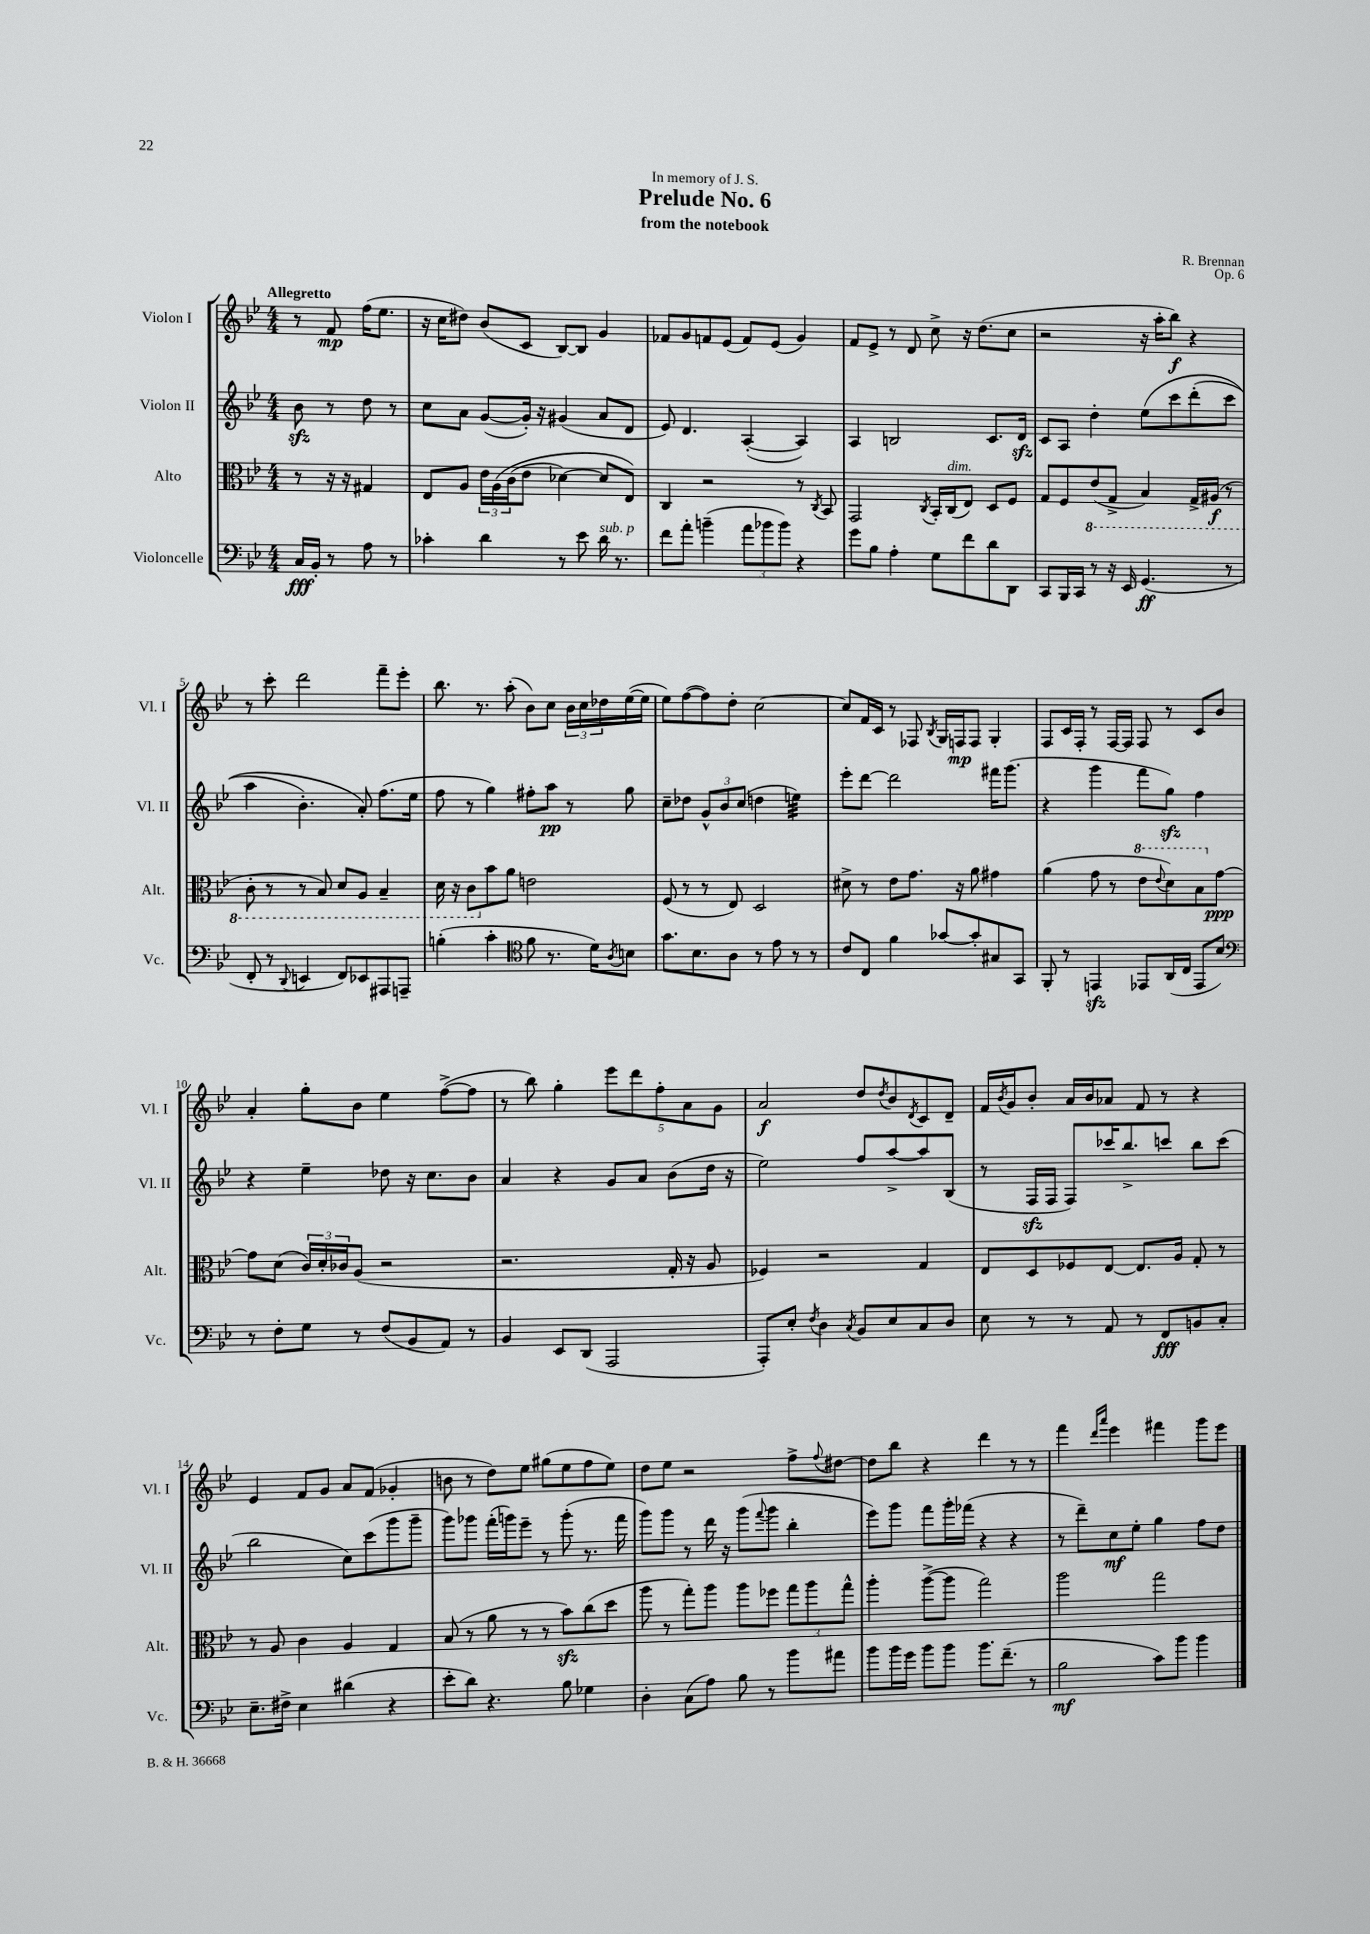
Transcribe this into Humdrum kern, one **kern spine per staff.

**kern	**kern	**kern	**kern
*staff4	*staff3	*staff2	*staff1
*clefF4	*clefC3	*clefG2	*clefG2
*k[b-e-]	*k[b-e-]	*k[b-e-]	*k[b-e-]
*M4/4	*M4/4	*M4/4	*M4/4
16C/LL	8r	8b-\	8r
16BB-'/JJ	.	.	.
8r	16r	8r	8f/
.	16r	.	.
8A\	4G#/	8dd\	(16ff\LK
.	.	.	8.ee-\J
8r	.	8r	.
=	=	=	=
4c-'\	8E-/L	8cc\L	16r
.	.	.	16cc\LK
.	8A/J	8a\J	8dd#\J)
4d\	24e-\LL	([8g/L	(8b-/L
.	&(24A\	.	.
.	(24c\J	.	.
.	8e-\J	16g'/]Jk)	8c/J
.	.	16r	.
8r	[4d-\)	(4g#/	[8B-/L)
8e-\	.	.	8B-/]J
16d\	8d-/]L	8a/L	4g/
8.r	.	.	.
.	8E-/J&)	8d/J	.
=	=	=	=
8f\L	4C/	8e-/)	8f-/L
8a'\J	.	4.d/	8g/
(4b~\	2r	.	8f/
.	.	.	(8e-/J
12a\L	.	([4A'/	8f/L)
12b-\	.	.	.
.	.	.	(8e-/J
12b-\J)	.	.	.
4r	8r	4A/])	4g/)
.	8qC/	.	.
.	8BB-/	.	.
=	=	=	=
8g\L	2GG/	4A/	8f/L
8B-\J	.	.	8e-^/J
4A'\	.	2B/	8r
.	.	.	8d/
.	8qC/	.	.
8G\L	16BB-'/LL	.	8cc^\
.	(16C/J	.	.
8f\	8E-/J)	.	16r
.	.	.	(8.dd\L
8d\	8D/L	8.c/L	.
8DD\J	8F/J	.	8cc\J
.	.	16d/Jk	.
=	=	=	=
8CC/L	8G/L	8c/L	2r
16BBB-/L	8F/	8A/J	.
16CC/JJ	.	.	.
8r	(8E-/	4dd'\	.
16r	8GG^/J	.	.
16EE-/	.	.	.
(4.GG/	4BB-/)	&(8ee-\L	16r
.	.	.	16aa'\LK
.	.	8ccc\	8bb-\J)
.	16GG^/LL	(8ddd'\	4r
.	(16AA#/JJ	.	.
8r	8r	8ccc\J	.
=	=	=	=
8FF'/	8C'\	4aa\	8r
8r	8r	.	8ccc'\
8qqDD/	.	.	.
4EE/	8r	4.b-'\)	2ddd\
.	8BB-/)	.	.
8FF/L)	8D/L	.	.
8EE-/	8AA/J	8a'/&)	.
8AAA#/	4BB-~/	(8.ff\L	8fff~\L
8AAA~/J	.	.	8eee-'\J
.	.	16ee-\Jk	.
=	=	=	=
(4B'\	16D\	8ff\	8.bb-\
.	16r	.	.
.	8C\L	8r	.
.	.	.	8.r
4c'\	8b-\	4gg\)	.
.	8a\J	.	(8aa'\
*clefC4	*	*	*
8f\	2e\	8ff#'\L	8b-\L)
8.r	.	8aa\J	8cc\J
.	.	8r	24b-\LL
.	.	.	24cc\
16d\LK)	.	.	.
.	.	.	24dd-\
8qA/	.	.	.
8B\J	.	8gg\	([16ee-\
.	.	.	16ee-\]JJ
=	=	=	=
8.g\L	(8F/	8cc~\L	8ee-\L)
.	8r	8dd-\J	([8ff\
8.B-\	.	.	.
.	8r	12g^^/L	8ff\])
.	.	12b-/	.
8A\J	8E-/)	.	8dd'\J
.	.	(12cc/J	.
8r	2D/	4dd\	[2cc\
8e-\	.	.	.
8r	.	4ee\)	.
8r	.	.	.
=	=	=	=
8c/L	8d#^\	8eee-'\L	8cc/]L
8C/J	8r	[8ddd\J	16f/L
.	.	.	16c/JJ
4f\	8e-\L	2ddd\]	8r
.	8.g\J	.	8F-/
.	.	.	8qB-/
[8g-/L	.	.	16G/LL
.	16r	.	16F/J
8g-'/]	8a\	.	8F/J
8G#/	4g#\	16fff#\LK	4G'/
.	.	(8.ggg\J	.
8GG/J	.	.	.
=	=	=	=
8FF'/	(4a\	4r	8F/L
8r	.	.	16c/L
.	.	.	16F'/JJ
4EE/	8g\	4ggg\	8r
.	8r	.	[16F/LL
.	.	.	16F/]JJ
8EE-/L	8ee-\L	8fff\L	8F/
.	8qqee-/	.	.
(16AA/L	8dd\)	8gg\J)	8r
16C/JJ	.	.	.
8EE-/L	8b-\	4ff\	8c/L
8B-/J)	[8g\J	.	8b-/J
=	=	=	=
*clefF4	*	*	*
8r	8g\]L	4r	4a'/
8F'\L	(8d\J	.	.
8G\J	24c/LL)	4ee-~\	8gg'\L
.	24d'/	.	.
.	24c-/J	.	.
8r	(8A/J	.	8b-\J
(8F/L	2r	8dd-\	4ee-\
8BB-/	.	16r	.
.	.	8.cc\L	.
8AA/J)	.	.	([8ff^\L
8r	.	8b-\J	8ff\]J
=	=	=	=
4BB-/	2.r	4a/	8r
.	.	.	8bb-\)
8EE-/L	.	4r	4gg'\
(8DD/J	.	.	.
2AAA/	.	8g/L	10eee-\L
.	.	.	10ddd\
.	.	8a/J	.
.	.	.	10ff'\
.	16G'/	(8b-\L	.
.	.	.	10a\
.	16r	.	.
.	8A/	16dd\Jk	.
.	.	.	10g\J
.	.	16r	.
=	=	=	=
8AAA'/L)	4F-/)	2ee-\)	2a/
8E-'/J	.	.	.
8qF/	.	.	.
4D\	2r	.	.
8qC/	.	.	.
8BB-/L	.	8ff/L	8dd/L
.	.	.	8qdd/
8E-/	.	[8aa^/	8b-/
.	.	.	8qd/
8C/	4G/	8aa/]	8c/
8D/J	.	(8B-/J	8d~/J
=	=	=	=
8E-\	8E-/L	8r	16f/LL
.	.	.	8qb-/
.	.	.	16g/J
8r	8D/	16F/LL	8b-'/J
.	.	16F/JJ	.
8r	8F-/	8F/L)	16a/LL
.	.	.	16b-/J
8AA/	[8E-/J	16ccc-/K	8a-/J
.	.	8.bb-^/	.
8r	8.E-/]L	.	8f/
8FF/L	.	8ccc/J	8r
.	16A/Jk	.	.
8BB/	8G'/	8bb-\L	4r
8C'/J	8r	(8ccc\J	.
=	=	=	=
8.E-~\L	8r	2bb-\	4e-/
.	8A/	.	.
16F#^\Jk	.	.	.
4E-\	4c\	.	8f/L
.	.	.	8g/J
(4d#\	4A/	8cc\L)	8a/L
.	.	(8ccc\	(8f/J
4r	4G/	8ggg\	4g-'/
.	.	8ggg~\J	.
=	=	=	=
8e-'\L	(8B-/	8ggg\L)	8b\
8d\J)	8r	8ggg-\J	8r
4.r	8a\	(16fff'\LL	8dd\L)
.	.	16ggg\J)	.
.	8r	8eee-~\J	8ee-\J
.	8r	8r	(8gg#\L
8B-\	8b-\L)	(8ggg'\	8ee-\
4G-\	(8cc\	8.r	8ff\
.	8dd\J	.	8ee-\J)
.	.	16fff\	.
=	=	=	=
4D'\	8aa\	8ggg\L)	8dd\L
.	8r	8ggg\J	8ee-\J
(8C\L	8gg'\L)	8r	2r
8A\J)	8aa\J	16ddd\	.
.	.	16r	.
8B-\	8aa\L	(8ggg\L	.
.	.	8qqfff/	.
8r	8ff-\J	8ggg\J	.
8b-\L	12gg\L	4bb-'\	8ff^\L
.	12aa\	.	.
.	.	.	8qqff/
8a#\J	.	.	[8dd#\J
.	12gg^^\J	.	.
=	=	=	=
8b-\L	4aa'\	8eee-\L)	8dd#\]L
16b-\L	.	8ggg\J	8bb-\J
16g\JJ	.	.	.
8b-\L	([8aa^\L	8fff\L	4r
8b-\J	8aa\]J	16ggg'\L	.
.	.	(16fff-\JJ	.
8.b-\L	2gg\)	4r	4ddd\
(8.f~\J	.	.	.
.	.	4r	8r
8r	.	.	8r
=	=	=	=
2B-\	2aa\	8r	4fff\
.	.	8ddd~\L)	.
.	.	.	16qqddd/LL
.	.	.	16qqaaa/JJ
.	.	8cc\	4eee-\
.	.	8ee-'\J	.
8c\L)	2gg\	4gg\	4fff#\
8b-\J	.	.	.
4b-\	.	8ff\L	8ggg\L
.	.	8dd\J	8eee-\J
==	==	==	==
*-	*-	*-	*-
